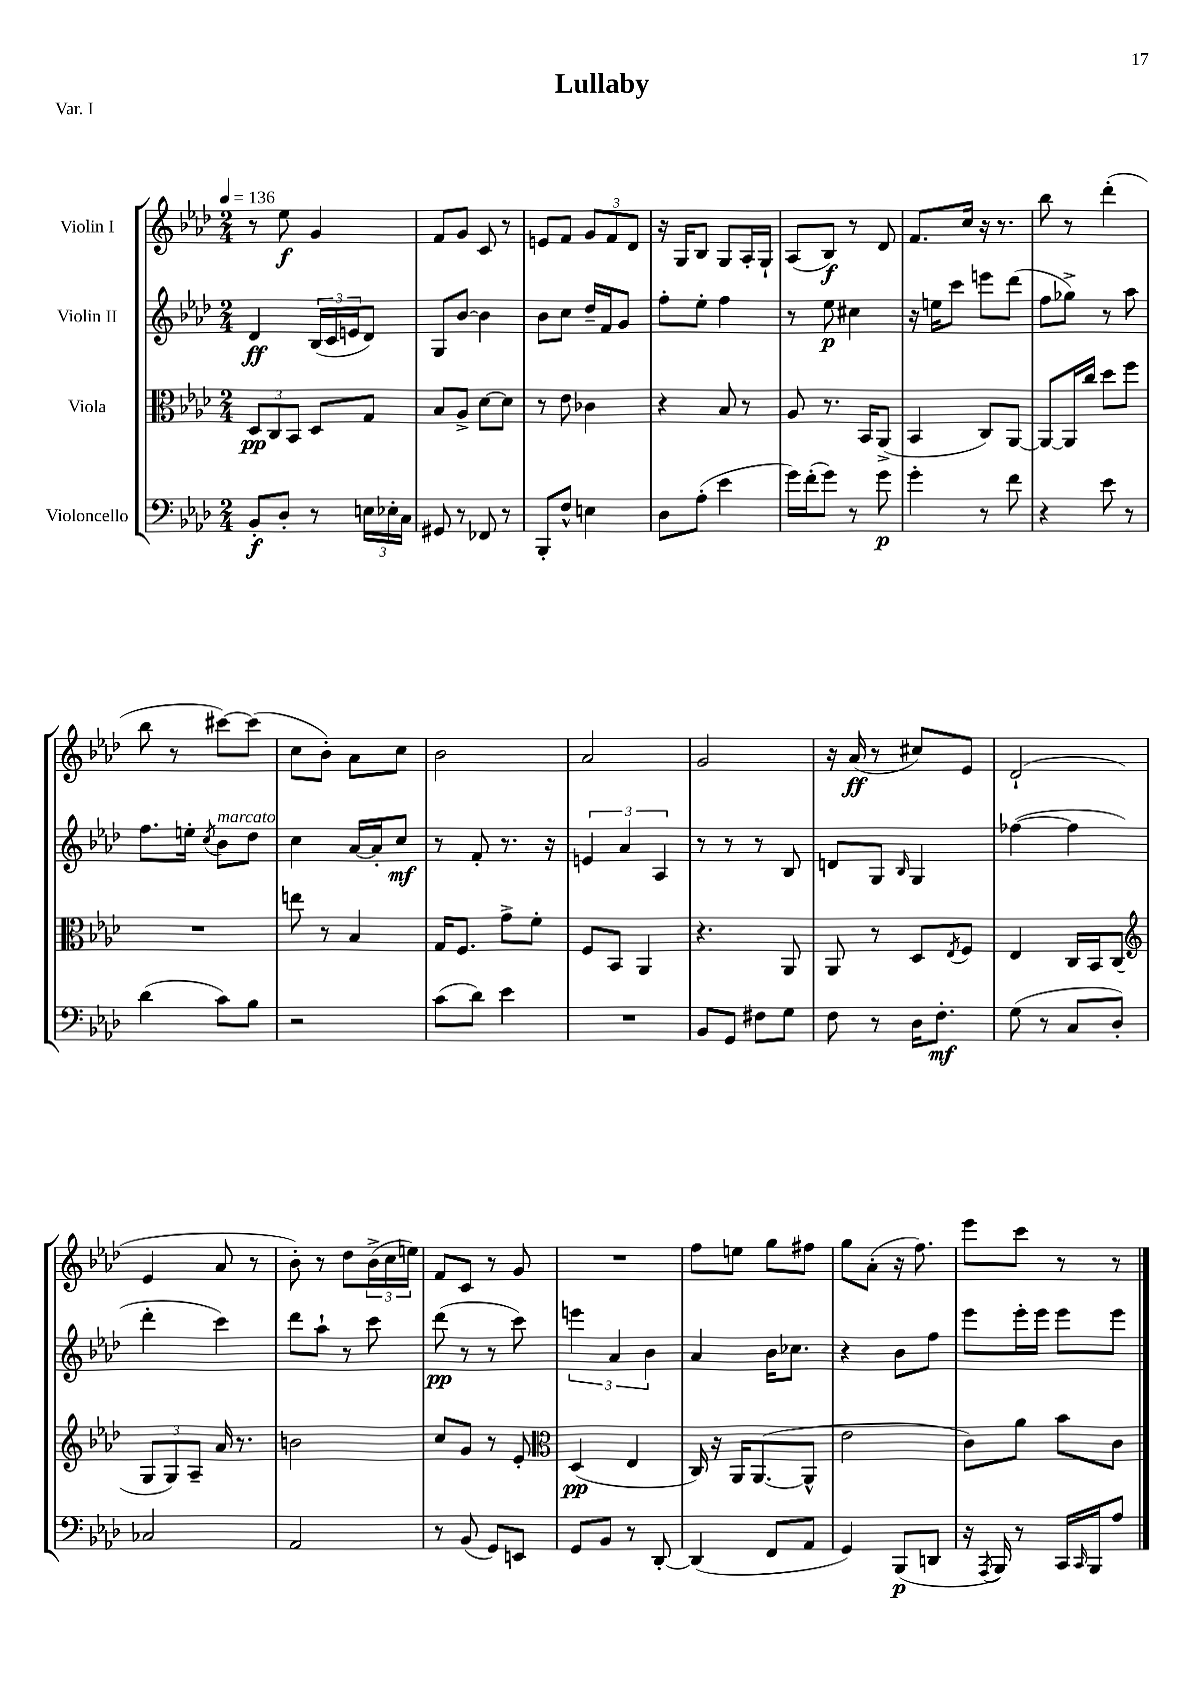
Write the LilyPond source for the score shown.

\header { title = "Lullaby" piece = "Var. I" }
<<
\new StaffGroup <<
\new Staff = "s0" \with { instrumentName = "Violin I" } {
    \clef treble \key aes \major \numericTimeSignature \time 2/4 \tempo 4 = 136
    r8 ees''8\f g'4 |
    f'8 g'8 c'8 r8 |
    e'8 f'8 \tuplet 3/2 { g'8 f'8 des'8 } |
    r16 g16 bes8 g8 aes16-. g16-! |
    aes8( bes8\f) r8 des'8 |
    f'8. c''16 r16 r8. |
    bes''8 r8 des'''4-.( |
    bes''8 r8 cis'''8~) cis'''8( |
    c''8 bes'8-.) aes'8 c''8 |
    bes'2 |
    aes'2 |
    g'2 |
    r16 aes'16\ff( r8 cis''8) ees'8 |
    des'2-!( |
    ees'4 aes'8 r8 |
    bes'8-.) r8 des''8 \tuplet 3/2 { bes'16->( c''16 e''16) } |
    f'8 c'8 r8 g'8 |
    R2 |
    f''8 e''8 g''8 fis''8 |
    g''8 aes'8-.( r16 f''8.) |
    ees'''8 c'''8 r8 r8 \bar "|." |
}
\new Staff = "s1" \with { instrumentName = "Violin II" } {
    \clef treble \key aes \major \numericTimeSignature \time 2/4
    des'4\ff \tuplet 3/2 { bes16( c'16 e'16 } des'8) |
    g8 bes'8~ bes'4 |
    bes'8 c''8 des''16-- f'16 g'8 |
    f''8-. ees''8-. f''4 |
    r8 ees''8\p cis''4 |
    r16 e''16 c'''8 e'''8 des'''8( |
    f''8 ges''8->) r8 aes''8 |
    f''8. e''16-. \acciaccatura { c''8 } bes'8^\markup { \italic "marcato" } des''8 |
    c''4 aes'16~ aes'16-. c''8\mf |
    r8 f'8-. r8. r16 |
    \tuplet 3/2 { e'4 aes'4 aes4 } |
    r8 r8 r8 bes8 |
    d'8 g8 \grace { bes16 } g4 |
    fes''4~( fes''4 |
    des'''4-. c'''4) |
    des'''8 aes''8-! r8 c'''8 |
    des'''8\pp( r8 r8 c'''8) |
    \tuplet 3/2 { e'''4 aes'4 bes'4 } |
    aes'4 bes'16 ces''8. |
    r4 bes'8 f''8 |
    ees'''8 ees'''16-. ees'''16 ees'''8 ees'''8 \bar "|." |
}
\new Staff = "s2" \with { instrumentName = "Viola" } {
    \clef alto \key aes \major \numericTimeSignature \time 2/4
    \tuplet 3/2 { des8\pp c8 bes,8 } des8 g8 |
    bes8 aes8-> des'8~ des'8 |
    r8 ees'8 ces'4 |
    r4 bes8 r8 |
    aes8 r8. bes,16 aes,8->( |
    bes,4 c8) aes,8~ |
    aes,8~ aes,16 c''16 des''8 f''8 |
    R2 |
    e''8 r8 bes4 |
    g16 f8. g'8-> f'8-. |
    f8 bes,8 aes,4 |
    r4. aes,8 |
    aes,8 r8 des8 \acciaccatura { ees8 } f8 |
    ees4 c16 bes,16 c8( |
    \clef treble \tuplet 3/2 { g8 g8) aes8-- } aes'16 r8. |
    b'2 |
    c''8 g'8 r8 ees'8-. |
    \clef alto des4\pp( ees4 |
    c16) r16 aes,16 aes,8.~( aes,8-^ |
    ees'2 |
    c'8) aes'8 bes'8 c'8 \bar "|." |
}
\new Staff = "s3" \with { instrumentName = "Violoncello" } {
    \clef bass \key aes \major \numericTimeSignature \time 2/4
    bes,8-.\f des8-. r8 \tuplet 3/2 { e16 ees16-. c16 } |
    gis,8 r8 fes,8 r8 |
    bes,,8-. f8-^ e4 |
    des8 aes8-.( ees'4 |
    g'16) f'16-.( g'8) r8 g'8\p |
    g'4-. r8 f'8 |
    r4 ees'8 r8 |
    des'4( c'8) bes8 |
    r2 |
    c'8( des'8) ees'4 |
    R2 |
    bes,8 g,8 fis8 g8 |
    f8 r8 des16 f8.-.\mf |
    g8( r8 c8 des8-.) |
    ces2 |
    aes,2 |
    r8 bes,8( g,8) e,8 |
    g,8 bes,8 r8 des,8~-. |
    des,4( f,8 aes,8 |
    g,4) bes,,8\p( d,8 |
    r16 \acciaccatura { aes,,8 } bes,,16) r8 c,16 \grace { c,16 } bes,,16 aes8 \bar "|." |
}
>>
>>
\layout { \context { \Score \remove "Bar_number_engraver" } }
